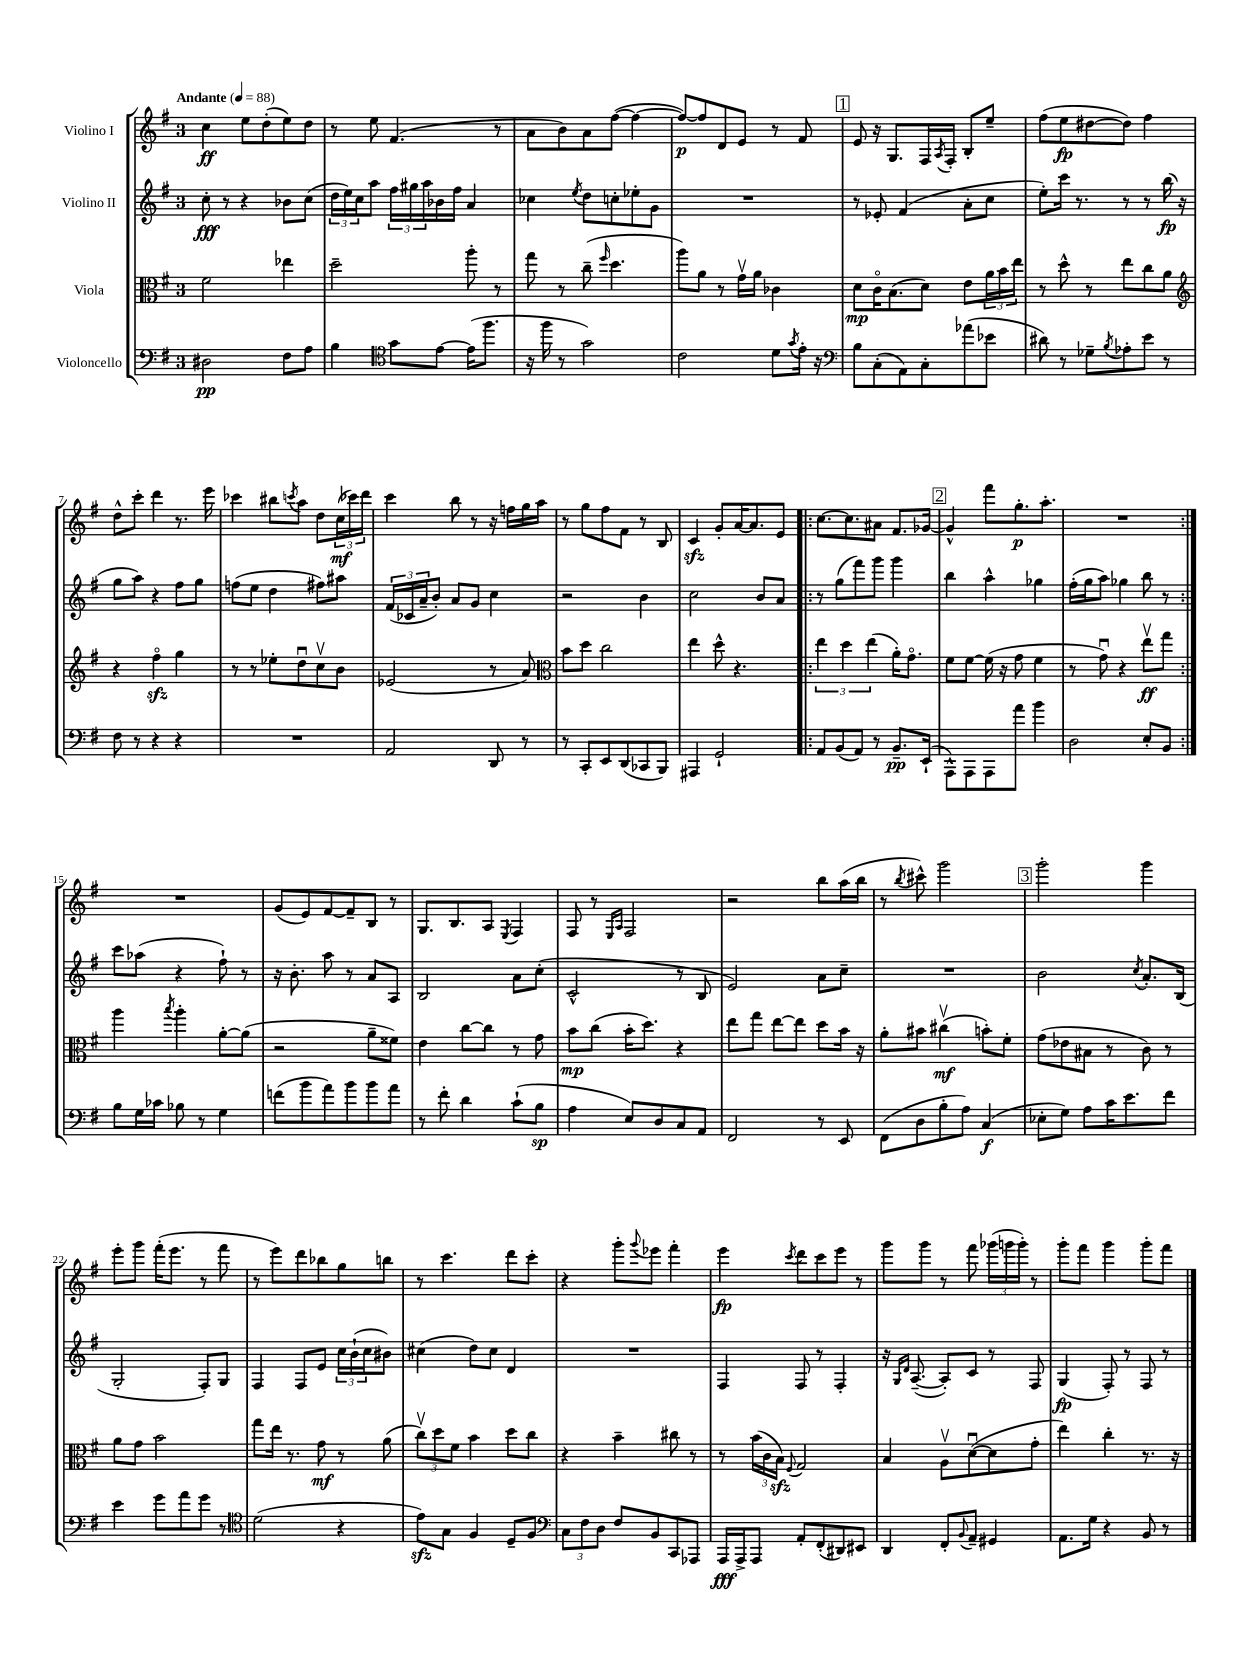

**kern	**dynam	**kern	**dynam	**kern	**dynam	**kern	**dynam
*part4	*part4	*part3	*part3	*part2	*part2	*part1	*part1
*staff4	*staff4	*staff3	*staff3	*staff2	*staff2	*staff1	*staff1
*I"Violoncello	*	*I"Viola	*	*I"Violino II	*	*I"Violino I	*
*clefF4	*	*clefC3	*	*clefG2	*	*clefG2	*
*k[f#]	*	*k[f#]	*	*k[f#]	*	*k[f#]	*
*M3/4	*	*M3/4	*	*M3/4	*	*M3/4	*
*MM88	*	*MM88	*	*MM88	*	*MM88	*
=1	=1	=1	=1	=1	=1	=1	=1
!	!	!	!	!	!	!LO:TX:a:B:t=Andante	!
2D#X\	pp	2f#\	.	8cc'\	fff	4cc\	ff
.	.	.	.	8r	.	.	.
.	.	.	.	4r	.	8ee\L	.
.	.	.	.	.	.	(8dd'\	.
8F#\L	.	4ee-X\	.	8b-X\L	.	8ee\)	.
8A\J	.	.	.	(8cc\J	.	8dd\J	.
=2	=2	=2	=2	=2	=2	=2	=2
4B\	.	2dd~\	.	24dd\LL	.	8r	.
.	.	.	.	24ee\)	.	.	.
.	.	.	.	24cc\J	.	.	.
.	.	.	.	8aa\J	.	8ee\	.
*clefC4	*	*	*	*	*	*	*
8g\L	.	.	.	24ff#\LL	.	(4.f#/	.
.	.	.	.	24gg#X\	.	.	.
.	.	.	.	24aa\	.	.	.
[8e\J	.	.	.	16b-X\	.	.	.
.	.	.	.	16ff#\JJ	.	.	.
(16e\KL]	.	8aa'\	.	4a/	.	.	.
8.ff#\J	.	.	.	.	.	.	.
.	.	8r	.	.	.	8r	.
=3	=3	=3	=3	=3	=3	=3	=3
16r	.	8gg\	.	4cc-X\	.	8a\L	.
16ff#\	.	.	.	.	.	.	.
8r	.	8r	.	.	.	8b\)	.
.	.	.	.	8qee/	.	.	.
2g\)	.	(8cc~\	.	8dd\L	.	8a\	.
.	.	16qqff#/	.	.	.	.	.
.	.	4.dd\	.	8ccn'\	.	([8ff#\J	.
.	.	.	.	8ee-X'\	.	4ff#\_	.
.	.	.	.	8g\J	.	.	.
=4	=4	=4	=4	=4	=4	=4	=4
2c\	.	8aa\L)	.	2.r	.	8ff#/L_)	p
.	.	8a\J	.	.	.	8ff#/]	.
.	.	8r	.	.	.	8d/	.
.	.	16gv\LL	.	.	.	8e/J	.
.	.	16a\JJ	.	.	.	.	.
8d\L	.	4c-X\	.	.	.	8r	.
8qg/	.	.	.	.	.	.	.
16e'\Jk	.	.	.	.	.	8f#/	.
16r	.	.	.	.	.	.	.
!!LO:REH:place=s1:t=1
=5	=5	=5	=5	=5	=5	=5	=5
*clefF4	*	*	*	*	*	*	*
8B\L	.	8d\L	mp	8r	.	8e/	.
(8C'\	.	16c\K	.	8e-X'/	.	16r	.
.	.	(8.B\	.	.	.	8.G/L	.
8AA\)	.	.	.	(4f#/	.	.	.
8C'\	.	8d\J)	.	.	.	16F#/L	.
.	.	.	.	.	.	8qA/	.
.	.	.	.	.	.	16F#'/JJ	.
(8a-X\	.	8e\L	.	8a'\L	.	8B'/L	.
8e-X\J	.	24a\L	.	8cc\J	.	8ee~/J	.
.	.	24b\	.	.	.	.	.
.	.	24ee\JJ	.	.	.	.	.
=6	=6	=6	=6	=6	=6	=6	=6
8d#X\)	.	8r	.	8ee'\L)	.	(8ff#\L	.
8r	.	8dd^^\	.	16ccc\Jk	.	8ee\	fp
.	.	.	.	8.r	.	.	.
8G-X~\L	.	8r	.	.	.	[8dd#X\	.
8qB/	.	.	.	.	.	.	.
8A-X'\	.	8ee\L	.	8r	.	8dd#\J])	.
8e\J	.	8cc\	.	8r	.	4ff#\	.
8r	.	8a\J	.	(16bb\	fp	.	.
.	.	.	.	16r	.	.	.
!!LO:LB:g=z
=7	=7	=7	=7	=7	=7	=7	=7
*	*	*clefG2	*	*	*	*	*
8F#\	.	4r	.	8gg\L	.	8dd^^\L	.
8r	.	.	.	8aa\J)	.	8ccc'\J	.
4r	.	4ff#zz\	.	4r	.	4ddd\	.
4r	.	4gg\	.	8ff#\L	.	8.r	.
.	.	.	.	8gg\J	.	.	.
.	.	.	.	.	.	16eee\	.
=8	=8	=8	=8	=8	=8	=8	=8
2.r	.	8r	.	(8ffn\L	.	4ccc-X\	.
.	.	8r	.	8ee\J	.	.	.
.	.	8ee-X'\L	.	4dd\	.	8bb#X\L	.
.	.	.	.	.	.	8qcccn/	.
.	.	8ddu\	.	.	.	8aa\J	.
.	.	8ccv\	.	8ff#X\L)	.	8dd\L	.
.	.	8b\J	.	8aa#X\J	.	(24cc\L	mf
.	.	.	.	.	.	24ccc-X\)	.
.	.	.	.	.	.	24ddd\JJ	.
=9	=9	=9	=9	=9	=9	=9	=9
2AA/	.	(2e-X/	.	(24f#/LL	.	4ccc\	.
.	.	.	.	24c-X/	.	.	.
.	.	.	.	24a~/J	.	.	.
.	.	.	.	8b'/J)	.	.	.
.	.	.	.	8a/L	.	8bb\	.
.	.	.	.	8g/J	.	8r	.
8DD/	.	8r	.	4cc\	.	16r	.
.	.	.	.	.	.	16ffn\LL	.
8r	.	8a/)	.	.	.	16gg\	.
.	.	.	.	.	.	16aa\JJ	.
=10	=10	=10	=10	=10	=10	=10	=10
*	*	*clefC3	*	*	*	*	*
8r	.	8b\L	.	2r	.	8r	.
8CC'/L	.	8dd\J	.	.	.	8gg\L	.
8EE/	.	2cc\	.	.	.	8ff#\	.
(8DD/	.	.	.	.	.	8f#\J	.
8CC-X/	.	.	.	4b\	.	8r	.
8BBB/J)	.	.	.	.	.	8B/	.
=11	=11	=11	=11	=11	=11	=11	=11
4AAA#X/	.	4ee\	.	2cc\	.	4czz/	.
2GG`/	.	8dd^^\	.	.	.	8g'/L	.
.	.	4.r	.	.	.	[16a/K	.
.	.	.	.	.	.	8.a/]	.
.	.	.	.	8b/L	.	.	.
.	.	.	.	8a/J	.	8e/J	.
=12!|:	=12!|:	=12!|:	=12!|:	=12!|:	=12!|:	=12!|:	=12!|:
8AA/L	.	6ee\	.	8r	.	[8.cc\L	.
(8BB/	.	.	.	(8gg\L	.	.	.
.	.	6dd\	.	.	.	.	.
.	.	.	.	.	.	8.cc\]	.
8AA/J)	.	.	.	8fff#\)	.	.	.
.	.	(6ee\	.	.	.	.	.
8r	.	.	.	8ggg\J	.	8a#X\J	.
8.BB~/L	pp	16a'\KL)	.	4ggg\	.	8.f#/L	.
.	.	8.g\J	.	.	.	.	.
(16EE`/Jk	.	.	.	.	.	[16g-X/Jk	.
!!LO:REH:place=s1:t=2
=13	=13	=13	=13	=13	=13	=13	=13
8AAA^^\L)	.	8f#\L	.	4bb\	.	4g-^^/]	.
8AAA\	.	[8f#\J	.	.	.	.	.
8AAA\	.	(16f#\]	.	4aa^^\	.	8fff#\L	.
.	.	16r	.	.	.	.	.
8a\J	.	8g\	.	.	.	8.gg'\	p
4b\	.	4f#\	.	4gg-X\	.	.	.
.	.	.	.	.	.	8.aa'\J	.
=14	=14	=14	=14	=14	=14	=14	=14
2D\	.	8r	.	(16ff#'\LL	.	2.r	.
.	.	.	.	16gg\J	.	.	.
.	.	8gu\)	.	8aa\J)	.	.	.
.	.	4r	.	4gg-X\	.	.	.
8E'/L	.	8eev\L	ff	8bb\	.	.	.
8BB/J	.	8gg\J	.	8r	.	.	.
!!LO:LB:g=z
=15:|!	=15:|!	=15:|!	=15:|!	=15:|!	=15:|!	=15:|!	=15:|!
8B\L	.	4aa\	.	8ccc\L	.	2.r	.
16G\L	.	.	.	(8aa-X\J	.	.	.
16c-X\JJ	.	.	.	.	.	.	.
.	.	8qbb/	.	.	.	.	.
8B-X\	.	4aa'\	.	4r	.	.	.
8r	.	.	.	.	.	.	.
4G\	.	[8a'\L	.	8ff#`\)	.	.	.
.	.	(8a\J]	.	8r	.	.	.
=16	=16	=16	=16	=16	=16	=16	=16
(8fn\L	.	2r	.	16r	.	(8g/L	.
.	.	.	.	8.b'\	.	.	.
8b\	.	.	.	.	.	8e/)	.
8a\)	.	.	.	8aa\	.	[8f#/	.
8b\	.	.	.	8r	.	8f#~/]	.
8b\	.	8a~\L	.	8a/L	.	8B/J	.
8a\J	.	8f##X\J)	.	8A/J	.	8r	.
=17	=17	=17	=17	=17	=17	=17	=17
8r	.	4e\	.	2B/	.	8.G/L	.
8f#'\	.	.	.	.	.	.	.
.	.	.	.	.	.	8.B/	.
4d\	.	[8cc\L	.	.	.	.	.
.	.	8cc\J]	.	.	.	8A/J	.
.	.	.	.	.	.	8qE/	.
(8c`\L	.	8r	.	8a\L	.	4F#/	.
8B\J	sp	8g\	.	(8cc'\J	.	.	.
=18	=18	=18	=18	=18	=18	=18	=18
4A\	.	8b\L	mp	2c^^/	.	8F#/	.
.	.	(8cc\J	.	.	.	8r	.
.	.	.	.	.	.	16qqE/LL	.
.	.	.	.	.	.	16qqA/JJ	.
8E/L)	.	16b'\KL	.	.	.	2F#/	.
.	.	8.dd\J)	.	.	.	.	.
8D/	.	.	.	.	.	.	.
8C/	.	4r	.	8r	.	.	.
8AA/J	.	.	.	8B/	.	.	.
=19	=19	=19	=19	=19	=19	=19	=19
2FF#/	.	8ee\L	.	2e/)	.	2r	.
.	.	8gg\J	.	.	.	.	.
.	.	[8ee\L	.	.	.	.	.
.	.	8ee\J]	.	.	.	.	.
8r	.	8dd\L	.	8a\L	.	8bb\L	.
8EE/	.	16b\Jk	.	8cc~\J	.	(16aa\L	.
.	.	16r	.	.	.	16bb\JJ	.
=20	=20	=20	=20	=20	=20	=20	=20
(8FF#\L	.	8a'\L	.	2.r	.	8r	.
.	.	.	.	.	.	8qbb/	.
8D\	.	8b#X\J	.	.	.	8ccc#X^^\)	.
8B'\	.	(4cc#Xv\	mf	.	.	2ggg\	.
8A\J)	.	.	.	.	.	.	.
(4C/	f	8bn'\L)	.	.	.	.	.
.	.	8f#'\J	.	.	.	.	.
!!LO:REH:place=s1:t=3
=21	=21	=21	=21	=21	=21	=21	=21
8E-X'\L	.	(8g\L	.	2b\	.	2ggg'\	.
8G\J)	.	8e-X\	.	.	.	.	.
8A\L	.	8B#X\J	.	.	.	.	.
16c\K	.	8r	.	.	.	.	.
8.e\	.	.	.	.	.	.	.
.	.	.	.	8qcc/	.	.	.
.	.	8c\)	.	8.a'/L	.	4ggg\	.
8f#\J	.	8r	.	.	.	.	.
.	.	.	.	(16B/Jk	.	.	.
!!LO:LB:g=z
=22	=22	=22	=22	=22	=22	=22	=22
4e\	.	8a\L	.	2G'/	.	8eee'\L	.
.	.	8g\J	.	.	.	8ggg\J	.
8g\L	.	2b\	.	.	.	(16fff#'\KL	.
.	.	.	.	.	.	8.eee\J	.
8a\	.	.	.	.	.	.	.
8g\J	.	.	.	8F#'/L)	.	8r	.
8r	.	.	.	8G/J	.	8fff#\	.
=23	=23	=23	=23	=23	=23	=23	=23
*clefC4	*	*	*	*	*	*	*
(2d\	.	8gg\L	.	4F#/	.	8r	.
.	.	16ee\Jk	.	.	.	8eee\L)	.
.	.	8.r	.	.	.	.	.
.	.	.	.	8F#/L	.	8ddd\	.
.	.	8g\	mf	8e/J	.	8bb-X\	.
4r	.	8r	.	24cc\LL	.	8gg\	.
.	.	.	.	(24b`\	.	.	.
.	.	.	.	24cc\J	.	.	.
.	.	(8a\	.	8b#X\J)	.	8bbn\J	.
=24	=24	=24	=24	=24	=24	=24	=24
8ezz\L)	.	12ccv\L)	.	(4cc#X\	.	8r	.
.	.	12dd\	.	.	.	.	.
8G\J	.	.	.	.	.	4.ccc\	.
.	.	12f#\J	.	.	.	.	.
4F#/	.	4b\	.	8dd\L)	.	.	.
.	.	.	.	8cc#\J	.	.	.
8D~/L	.	8dd\L	.	4d/	.	8ddd\L	.
8F#/J	.	8cc\J	.	.	.	8ccc'\J	.
=25	=25	=25	=25	=25	=25	=25	=25
*clefF4	*	*	*	*	*	*	*
12C\L	.	4r	.	2.r	.	4r	.
12F#\	.	.	.	.	.	.	.
12D\J	.	.	.	.	.	.	.
8F#/L	.	4b~\	.	.	.	8ggg'\L	.
.	.	.	.	.	.	8qqggg/	.
8BB/	.	.	.	.	.	8eee-X\J	.
8CC/	.	8cc#X\	.	.	.	4fff#'\	.
8AAA-X/J	.	8r	.	.	.	.	.
=26	=26	=26	=26	=26	=26	=26	=26
16AAA/LL	fff	8r	.	4F#/	.	4eee\	fp
16AAA^/J	.	.	.	.	.	.	.
8AAA/J	.	(24b\LL	.	.	.	.	.
.	.	24c\	.	.	.	.	.
.	.	24Bzz\JJ)	.	.	.	.	.
.	.	8qqF#/	.	.	.	8qccc/	.
8AA'/L	.	2G/	.	8F#/	.	8ddd\L	.
(8FF#'/	.	.	.	8r	.	8ccc\	.
8DD#X/)	.	.	.	4F#'/	.	8eee\J	.
8EE#X/J	.	.	.	.	.	8r	.
=27	=27	=27	=27	=27	=27	=27	=27
4DD/	.	4B/	.	16r	.	8ggg\L	.
.	.	.	.	16qqG/LL	.	.	.
.	.	.	.	16qqd/JJ	.	.	.
.	.	.	.	([8.A~/	.	.	.
.	.	.	.	.	.	8ggg\J	.
8FF#'/L	.	8Av\L	.	8A'/L])	.	8r	.
8qqBB/	.	.	.	.	.	.	.
8AA~/J	.	([8du\	.	8c/J	.	8fff#\	.
4GG#X/	.	8d\]	.	8r	.	(24ggg-X\LL	.
.	.	.	.	.	.	24gggn\	.
.	.	.	.	.	.	24ggg'\JJ)	.
.	.	8g'\J	.	8F#/	.	8r	.
=28	=28	=28	=28	=28	=28	=28	=28
8.AA\L	.	4ee\)	.	(4G/	fp	8ggg'\L	.
.	.	.	.	.	.	8fff#\J	.
16G\Jk	.	.	.	.	.	.	.
4r	.	4cc'\	.	8F#'/)	.	4ggg\	.
.	.	.	.	8r	.	.	.
8BB/	.	8.r	.	8F#/	.	8ggg'\L	.
8r	.	.	.	8r	.	8fff#\J	.
.	.	16r	.	.	.	.	.
==	==	==	==	==	==	==	==
*-	*-	*-	*-	*-	*-	*-	*-
